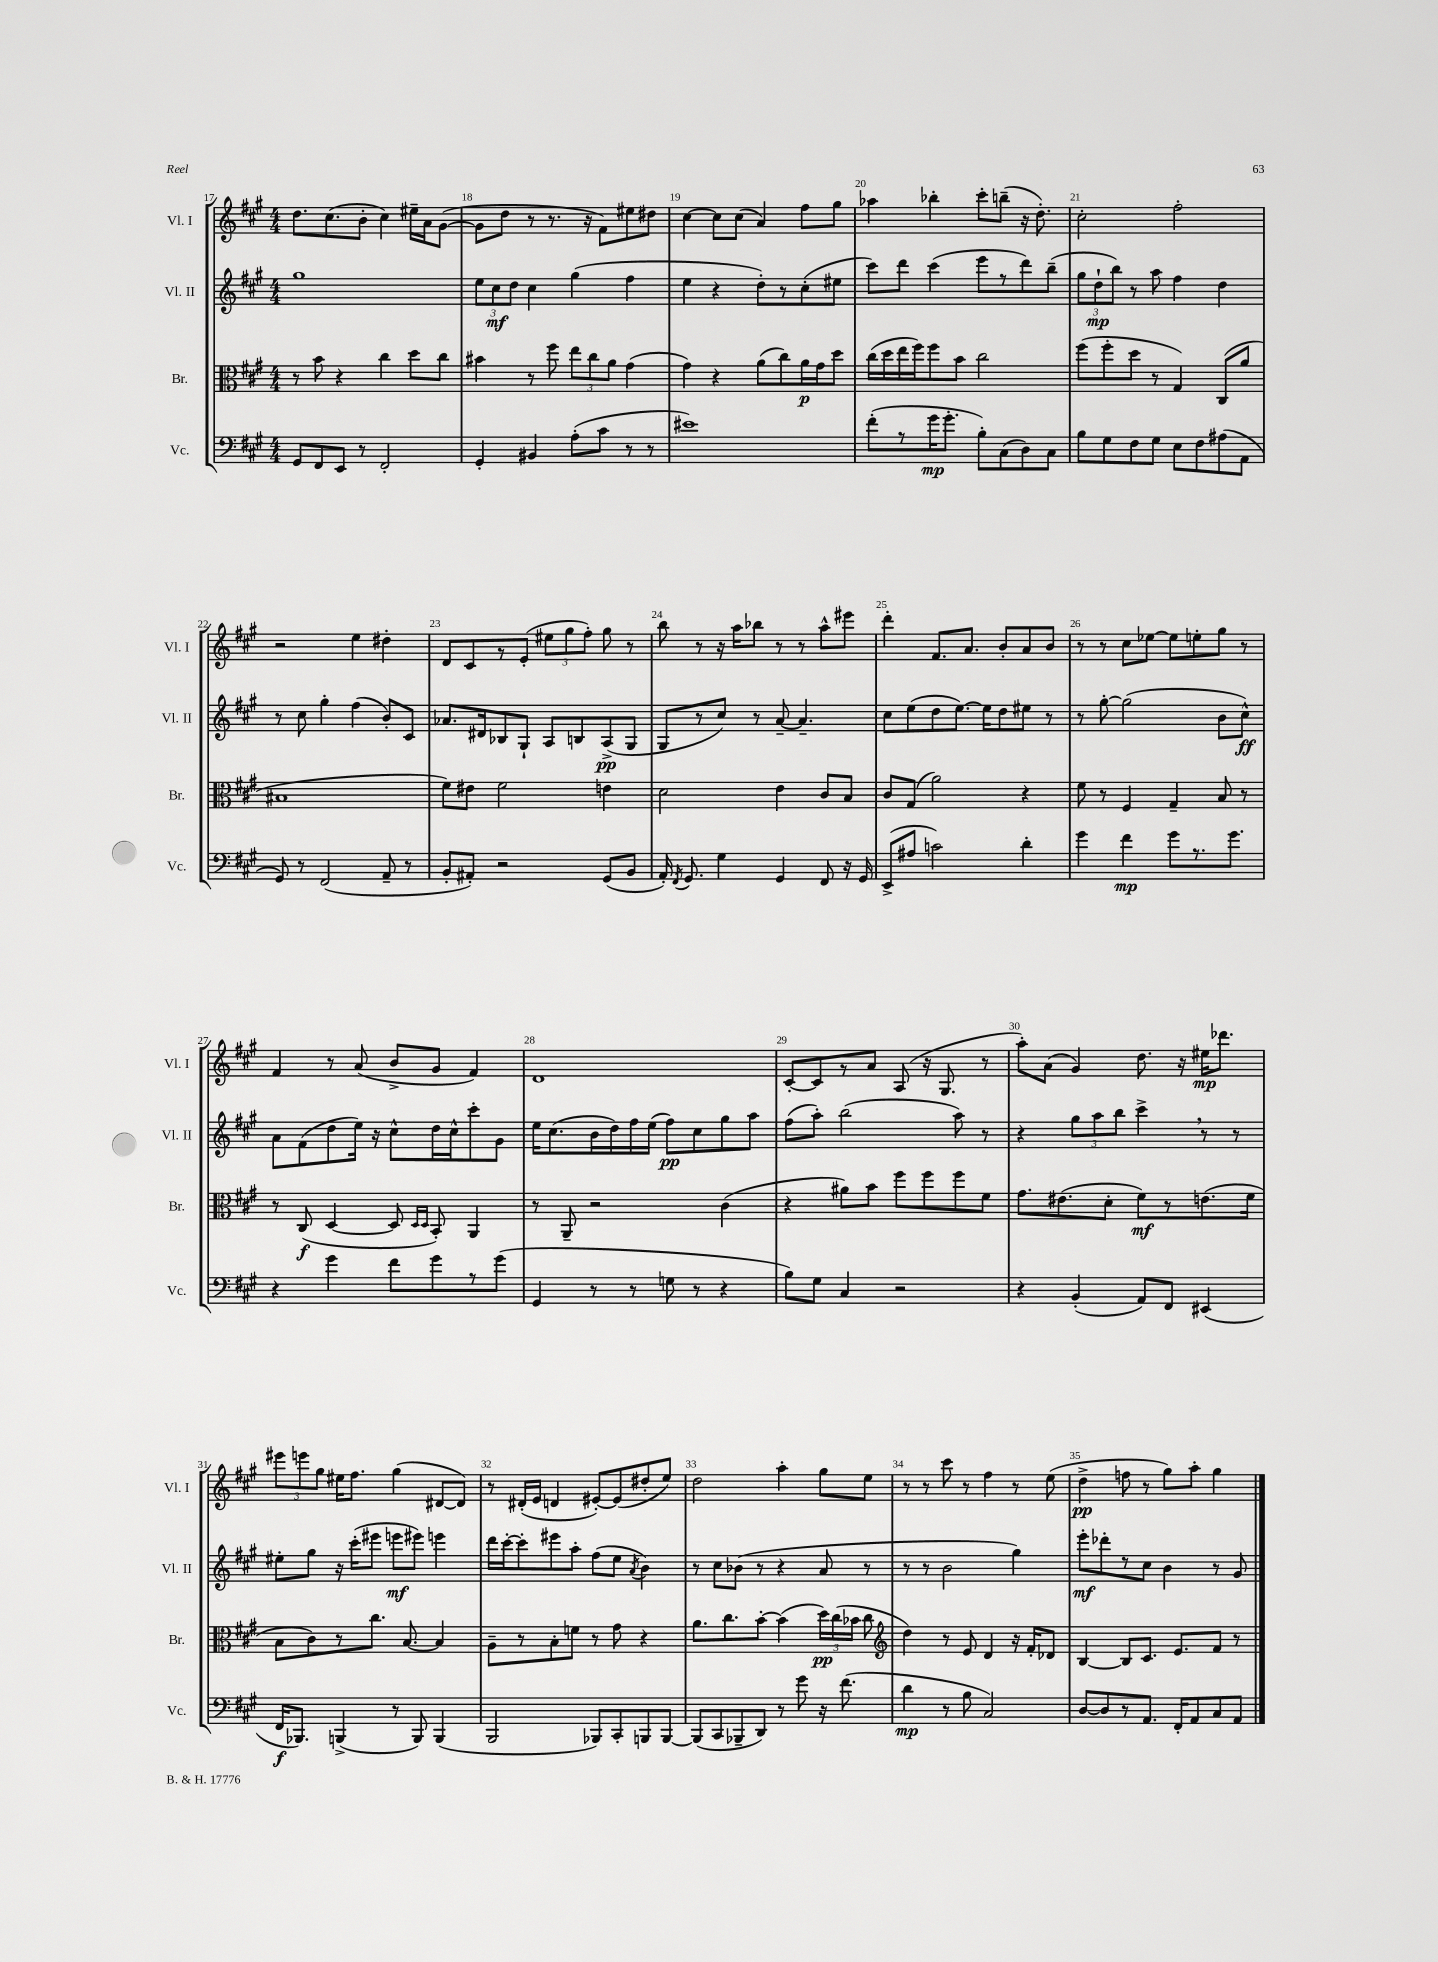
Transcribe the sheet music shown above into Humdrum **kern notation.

**kern	**kern	**kern	**kern
*staff4	*staff3	*staff2	*staff1
*clefF4	*clefC3	*clefG2	*clefG2
*k[f#c#g#]	*k[f#c#g#]	*k[f#c#g#]	*k[f#c#g#]
*M4/4	*M4/4	*M4/4	*M4/4
8GG#/L	8r	1gg#	8.dd\L
8FF#/	8b\	.	.
.	.	.	(8.cc#\
8EE/J	4r	.	.
8r	.	.	8b'\J
2FF#'/	4cc#\	.	4cc#\)
.	8dd\L	.	16ee#~\LL
.	.	.	16a\J
.	8cc#\J	.	([8g#\J
=	=	=	=
4GG#'/	4b#\	12ee\L	8g#\]L
.	.	12cc#\	.
.	.	.	8dd\J
.	.	12dd\J	.
4BB#/	8r	4cc#\	8r
.	8ff#\	.	8.r
(8A'\L	12ee\L	(4gg#\	.
.	.	.	16r
.	12cc#\	.	.
8c#\J	.	.	8f#\L)
.	12a\J	.	.
8r	(4g#\	4ff#\	8ee#\
8r	.	.	8dd#\J
=	=	=	=
1e#)	4g#\)	4ee\	[4cc#\
.	4r	4r	8cc#\]L
.	.	.	(8cc#\J
.	(8a\L	8dd'\L)	4a/)
.	8cc#\)	8r	.
.	16a\L	(8cc#'\	8ff#\L
.	16g#\J	.	.
.	8dd\J	8ee#\J	8gg#\J
=	=	=	=
(8f#'\L	(16cc#\LL	8ccc#\L)	4aa-\
.	16dd\	.	.
8r	16ee\	8ddd\J	.
.	16ff#\J)	.	.
16g#\K	8ff#\	(4ccc#\	4bb-'\
8.g#'\J	.	.	.
.	8b\J	.	.
8B'\L)	2cc#\	8eee\L	8ccc#'\L
(8C#\	.	8r	(8bb~\J
8D\)	.	8ddd\)	16r
.	.	.	8.dd'\)
8C#\J	.	(8bb~\J	.
=	=	=	=
8B\L	(8ff#\L	12gg#\L	2cc#'\
.	.	12dd`\	.
8G#\	8ff#'\	.	.
.	.	12bb\J)	.
8F#\	8dd\J	8r	.
8G#\J	8r	8aa\	.
8E\L	4G#/)	4ff#\	2ff#'\
8F#\	.	.	.
(8A#\	(8C#/L	4dd\	.
8AA\J	8a/J	.	.
=	=	=	=
8GG#/)	1B#	8r	2r
8r	.	8cc#\	.
(2FF#/	.	4gg#'\	.
.	.	(4ff#\	4ee\
8AA~/	.	8b'/L)	4dd#'\
8r	.	8c#/J	.
=	=	=	=
8BB'/L	8f#\L)	8.a-/L	8d/L
8AA#'/J)	8e#\J	.	8c#/
.	.	16d#/k	.
2r	2f#\	8B-/	8r
.	.	8G#`/J	(8e'/J
.	.	8A/L	12ee#\L
.	.	.	12gg#\
.	.	8B/	.
.	.	.	12ff#'\J)
(8GG#/L	4e\	(8A^/	8gg#\
8BB/J	.	8G#/J	8r
=	=	=	=
16AA'/)	2d\	8G#/L	8bb\
8qFF#/	.	.	.
8.GG#/	.	.	.
.	.	8r	8r
4G#\	.	8cc#/J)	16r
.	.	.	16aa\LK
.	.	8r	8bb-\J
4GG#/	4e\	[8a~/	8r
.	.	4.a~/]	8r
8FF#/	8c#/L	.	8aa^^\L
16r	8B/J	.	8eee#\J
16GG#/	.	.	.
=	=	=	=
(8EE^/L	8c#/L	8cc#\L	4ddd'\
8A#/J	(8G#/J	(8ee\	.
2c\)	2a\)	8dd\	8.f#/L
.	.	[8.ee\J)	.
.	.	.	8.a/J
.	.	16ee\]LK	.
.	.	8dd\	8b'/L
4d'\	4r	8ee#\J	8a/
.	.	8r	8b/J
=	=	=	=
4g#\	8f#\	8r	8r
.	8r	[8gg#'\	8r
4f#\	4F#/	(2gg#\]	8cc#\L
.	.	.	[8ee-\J
8g#\L	4G#~/	.	8ee-\]L
8.r	.	.	8ee'\
.	8B/	8b\L	8gg#\J
8.g#\J	.	.	.
.	8r	8cc#^^\J)	8r
=	=	=	=
4r	8r	8a\L	4f#/
.	(8C#/	(8f#\	.
4g#\	[4D/	8dd\	8r
.	.	16ee\Jk)	(8a/
.	.	16r	.
8f#\L	8D/]	8cc#^^\L	8b^/L
.	16qqD/LL	.	.
.	16qqD/JJ	.	.
8g#\	8BB'/)	16dd\L	8g#/J
.	.	16cc#^^\J	.
8r	4AA/	8ccc#'\	4f#/)
(8g#\J	.	8g#\J	.
=	=	=	=
4GG#/	8r	16ee\LK	1d
.	.	(8.cc#\	.
.	8AA~/	.	.
8r	2r	16b\L	.
.	.	16dd\)	.
8r	.	16ff#\	.
.	.	(16ee\JJ	.
8G\	.	8ff#\L)	.
8r	.	8cc#\	.
4r	(4c#\	8gg#\	.
.	.	8aa\J	.
=	=	=	=
8B\L)	4r	(8ff#\L	[8c#'/L
8G#\J	.	8aa'\J)	8c#/]
4C#/	8a#\L)	(2bb\	8r
.	8b\J	.	8a/J
2r	8ff#\L	.	(8A/
.	8ff#\	.	16r
.	.	.	8.G#/
.	8ff#\	8aa\)	.
.	8f#\J	8r	8r
=	=	=	=
4r	8.g#\L	4r	8aa'\L)
.	.	.	(8a\J
.	(8.e#\	.	.
(4BB'/	.	12gg#\L	4g#/)
.	.	12aa\	.
.	8d'\J	.	.
.	.	12bb\J	.
8AA/L)	8f#\L)	4ccc#^\	8.dd\
8FF#/J	8r	.	.
.	.	.	16r
(4EE#/	(8.e\	8r	16ee#\LK
.	.	.	8.ddd-\J
.	.	8r	.
.	16f#\Jk	.	.
=	=	=	=
16FF#/LK	8B\L	8ee#'\L	12eee#\L
8.BBB-/J)	.	.	.
.	.	.	12eee\
.	8c#\)	8gg#\J	.
.	.	.	12gg#\J
(4BBB^/	8r	16r	16ee#\LK
.	.	(16ccc#'\LK	8.ff#\J
.	8.cc#\J	8eee#\J	.
8r	.	8eee\L	(4gg#\
.	[8.B/	.	.
8BBB/)	.	8eee#\J)	.
(4BBB/	4B/]	4eee\	[8d#/L
.	.	.	8d#/]J)
=	=	=	=
2BBB/	8A~\L	16ddd\LL	8r
.	.	[16ccc#'\J	.
.	8r	8ccc#'\]	(16d#'/LL
.	.	.	16e/JJ
.	8B'\	8eee#\	4d/
.	8f\J	8aa'\J	.
8BBB-/L)	8r	(8ff#\L	[8e#'/L)
8CC#'/	8g#\	8ee\J	(8e#/]
.	.	8qa/	.
8BBB/	4r	4b\)	8dd#'/
[8BBB/J	.	.	8ee/J)
=	=	=	=
(8BBB/]L	8.a\L	8r	2dd\
8CC#/	.	8cc#\L	.
.	8.cc#\	.	.
8BBB-~/	.	(8b-\J	.
8DD/J)	[8b'\J	8r	.
8r	(4b\]	4r	4aa'\
8g#\	.	.	.
16r	24dd\LL)	8a/	8gg#\L
.	(24cc#\	.	.
(8.f#\	.	.	.
.	24b-\JJ	.	.
.	8cc#\	8r	8ee\J
=	=	=	=
*	*clefG2	*	*
4d\	4dd\)	8r	8r
.	.	8r	8r
8r	8r	2b\	8ccc#\
8B\	8e/	.	8r
2C#/)	4d/	.	4ff#\
.	16r	4gg#\)	8r
.	16f#'/LK	.	.
.	8d-/J	.	(8ee\
=	=	=	=
[8D/L	[4B/	8eee'\L	4dd^\
8D/]	.	8ddd-'\	.
8r	8B/]L	8r	8ff\
8.AA/J	8.c#/J	8cc#\J	8r
.	.	4b\	8gg#\L)
16FF#'/LK	8.e/L	.	.
8AA/	.	.	8aa'\J
8C#/	8f#/J	8r	4gg#\
8AA/J	8r	8g#/	.
==	==	==	==
*-	*-	*-	*-
